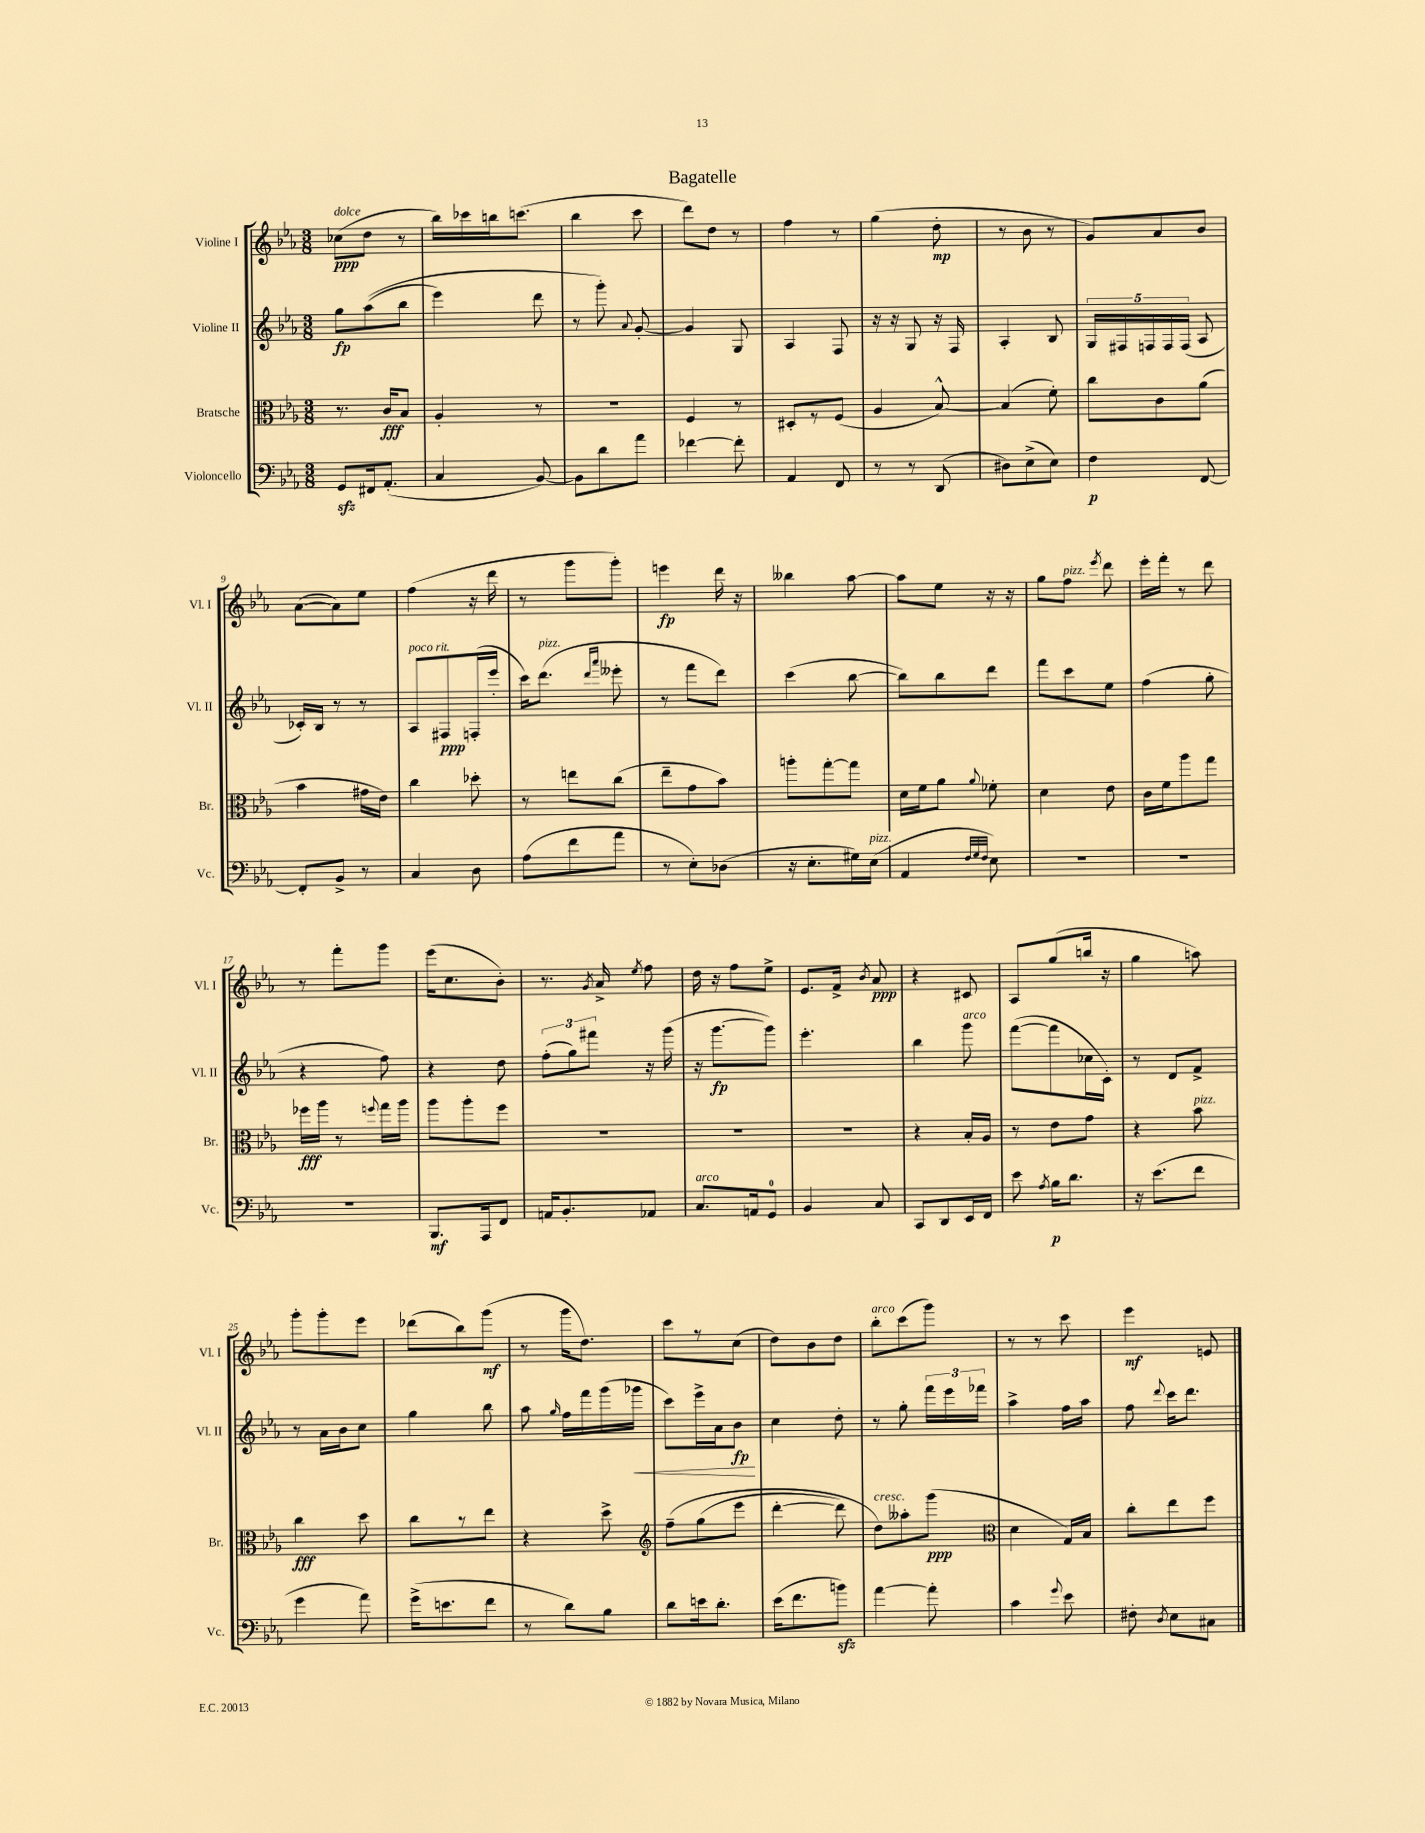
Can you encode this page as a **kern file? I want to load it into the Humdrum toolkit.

**kern	**kern	**kern	**kern
*staff4	*staff3	*staff2	*staff1
*clefF4	*clefC3	*clefG2	*clefG2
*k[b-e-a-]	*k[b-e-a-]	*k[b-e-a-]	*k[b-e-a-]
*M3/8	*M3/8	*M3/8	*M3/8
8GG	8.r	8gg	(8cc-
16FF#	.	&((8aa-	8dd
(8.AA-'	16c	.	.
.	8B-	8bb-	8r
=	=	=	=
4C	4A-'	4eee-)	16bb-)
.	.	.	16ccc-
.	.	.	16bb
.	.	.	(8.ccc
[8BB-)	8r	8ddd	.
=	=	=	=
8BB-]	4.r	8r	4bb-
8d	.	8ggg'&)	.
.	.	8qqa-	.
8a-	.	[8g'	8ccc
=	=	=	=
[4f-	4F	4g]	8ddd)
.	.	.	8dd
8f-']	8r	8G	8r
=	=	=	=
4AA-	8D#'	4A-	4ff
.	8r	.	.
8FF	(8F	8F	8r
=	=	=	=
8r	4A-	16r	(4gg
.	.	16r	.
8r	.	8G	.
(8DD	[8B-^^)	16r	8dd'
.	.	16F	.
=	=	=	=
8D#)	(4B-]	4A-'	8r
(8E-^	.	.	8b-
8E-)	8f')	8B-	8r
=	=	=	=
4F	8cc	20G	8g)
.	.	20F#	.
.	.	20F	.
.	8c	.	8a-
.	.	20F	.
.	.	(20F	.
[8FF	(8a-	8A-	8b-
=	=	=	=
8FF']	4b-	16c-')	([8a-
.	.	16B-	.
8BB-^	.	8r	8a-])
8r	16g#	8r	8ee-
.	16e-)	.	.
=	=	=	=
4C	4cc	8A-	(4ff
.	.	8F#	.
8D	8dd-'	(16F'	16r
.	.	16eee-'	16ddd
=	=	=	=
(8A-	8r	16ccc)	8r
.	.	(8.ddd	.
8f	8ee	.	8ggg
.	.	16qqddd	.
.	.	16qqaaa-	.
8a-	(8cc	8eee--'	8ggg')
=	=	=	=
8r	8ee-~	8r	4eee
8E-')	8g	8fff	.
(8D-	8b-)	8ddd)	16ddd
.	.	.	16r
=	=	=	=
16r	8aa'	(4ccc	4bb--
8.E-'	.	.	.
.	[8gg'	.	.
16G#)	8gg]	[8bb-	[8aa-
(16E-	.	.	.
=	=	=	=
4AA-	16d	8bb-])	8aa-]
.	16f	.	.
.	8a-	8bb-	8ee-
32qqF	.	.	.
32qqG	.	.	.
32qqF	8qqa-	.	.
8E-)	8f-'	8ddd	16r
.	.	.	16r
=	=	=	=
4.r	4d	8fff	8gg
.	.	8ccc	8ff
.	.	.	8qeee-
.	8e-	8ee-	8ddd
=	=	=	=
4.r	16c	(4ff	16eee-'
.	16f	.	16fff'
.	8aa-	.	8r
.	8gg	8gg'	8ddd
=	=	=	=
4.r	16ff-	4r	8r
.	16aa-	.	.
.	8r	.	8fff'
.	8qqff	.	.
.	16gg	8ff)	8ggg
.	16aa-	.	.
=	=	=	=
8.BBB-	8aa-	4r	(16eee-
.	.	.	8.cc
.	8aa-'	.	.
16AAA-	.	.	.
8FF	8ff	8dd	8b-')
=	=	=	=
16AA	4.r	(12ff'	8.r
8.BB-'	.	.	.
.	.	12gg)	.
.	.	12fff#	.
.	.	.	8qg
.	.	.	16a-^
.	.	.	8qee-
8AA-	.	16r	8ff
.	.	(16ggg	.
=	=	=	=
8.C	4.r	16r	16dd
.	.	[8.ggg	16r
.	.	.	8ff
16AA	.	.	.
8GG	.	8ggg])	8ee-^
=	=	=	=
4BB-	4.r	4.eee-'	8.e-
.	.	.	16f^
.	.	.	8qb-
8C	.	.	8a-
=	=	=	=
8CC	4r	4bb-	4r
8DD	.	.	.
16EE-	16B-'	8ggg	8c#
16FF	16A-	.	.
=	=	=	=
8e-	8r	([8fff	8A-
8qA-	.	.	.
16B-	8e-	8fff]	(8gg
8.d	.	.	.
.	8g	16cc-	16bb
.	.	16c')	16r
=	=	=	=
16r	4r	8r	4gg
(8.e-	.	.	.
.	.	8d	.
8f	8b-	8f^	8aa)
=	=	=	=
4g	4cc	8r	8ggg'
.	.	16a-	8ggg'
.	.	16b-	.
8a-)	8dd	8cc	8eee-
=	=	=	=
(16g^	8cc	4gg	(8ddd-
8.e	.	.	.
.	8r	.	8bb-)
8f	8ee-	8bb-	(8ggg
=	=	=	=
8r	4r	8aa-	8r
.	.	16qqgg	.
8d)	.	16ff	16ggg
.	.	16fff	8.dd)
8B-	8dd^	(16ggg	.
.	.	16ggg-	.
=	=	=	=
*	*clefG2	*	*
8d	&(8ff~	8ccc)	8ccc
16e	(8gg	16eee-^	8r
8.d'	.	16a-	.
.	8eee-	8b-	(8cc
=	=	=	=
(16e-	[4ddd'	4cc	8dd)
8.f	.	.	.
.	.	.	8b-
8b)	8ddd])	8dd'	8dd
=	=	=	=
[4a-	8dd&)	8r	8bb-'
.	8aa--'	8gg'	(8ccc
8a-']	(8ggg	24fff	8ggg)
.	.	24eee-	.
.	.	24fff-	.
=	=	=	=
*	*clefC3	*	*
4c	4d	4aa-^	8r
.	.	.	8r
8qqg	.	.	.
8e-	16G)	16ff	8ccc
.	16B-	16aa-	.
=	=	=	=
8F#'	8cc'	8ff	4eee-
8qD	.	8qqddd	.
8E-	8ee-	16ccc	.
.	.	8.ddd	.
8C#	8ff	.	8e
==	==	==	==
*-	*-	*-	*-
